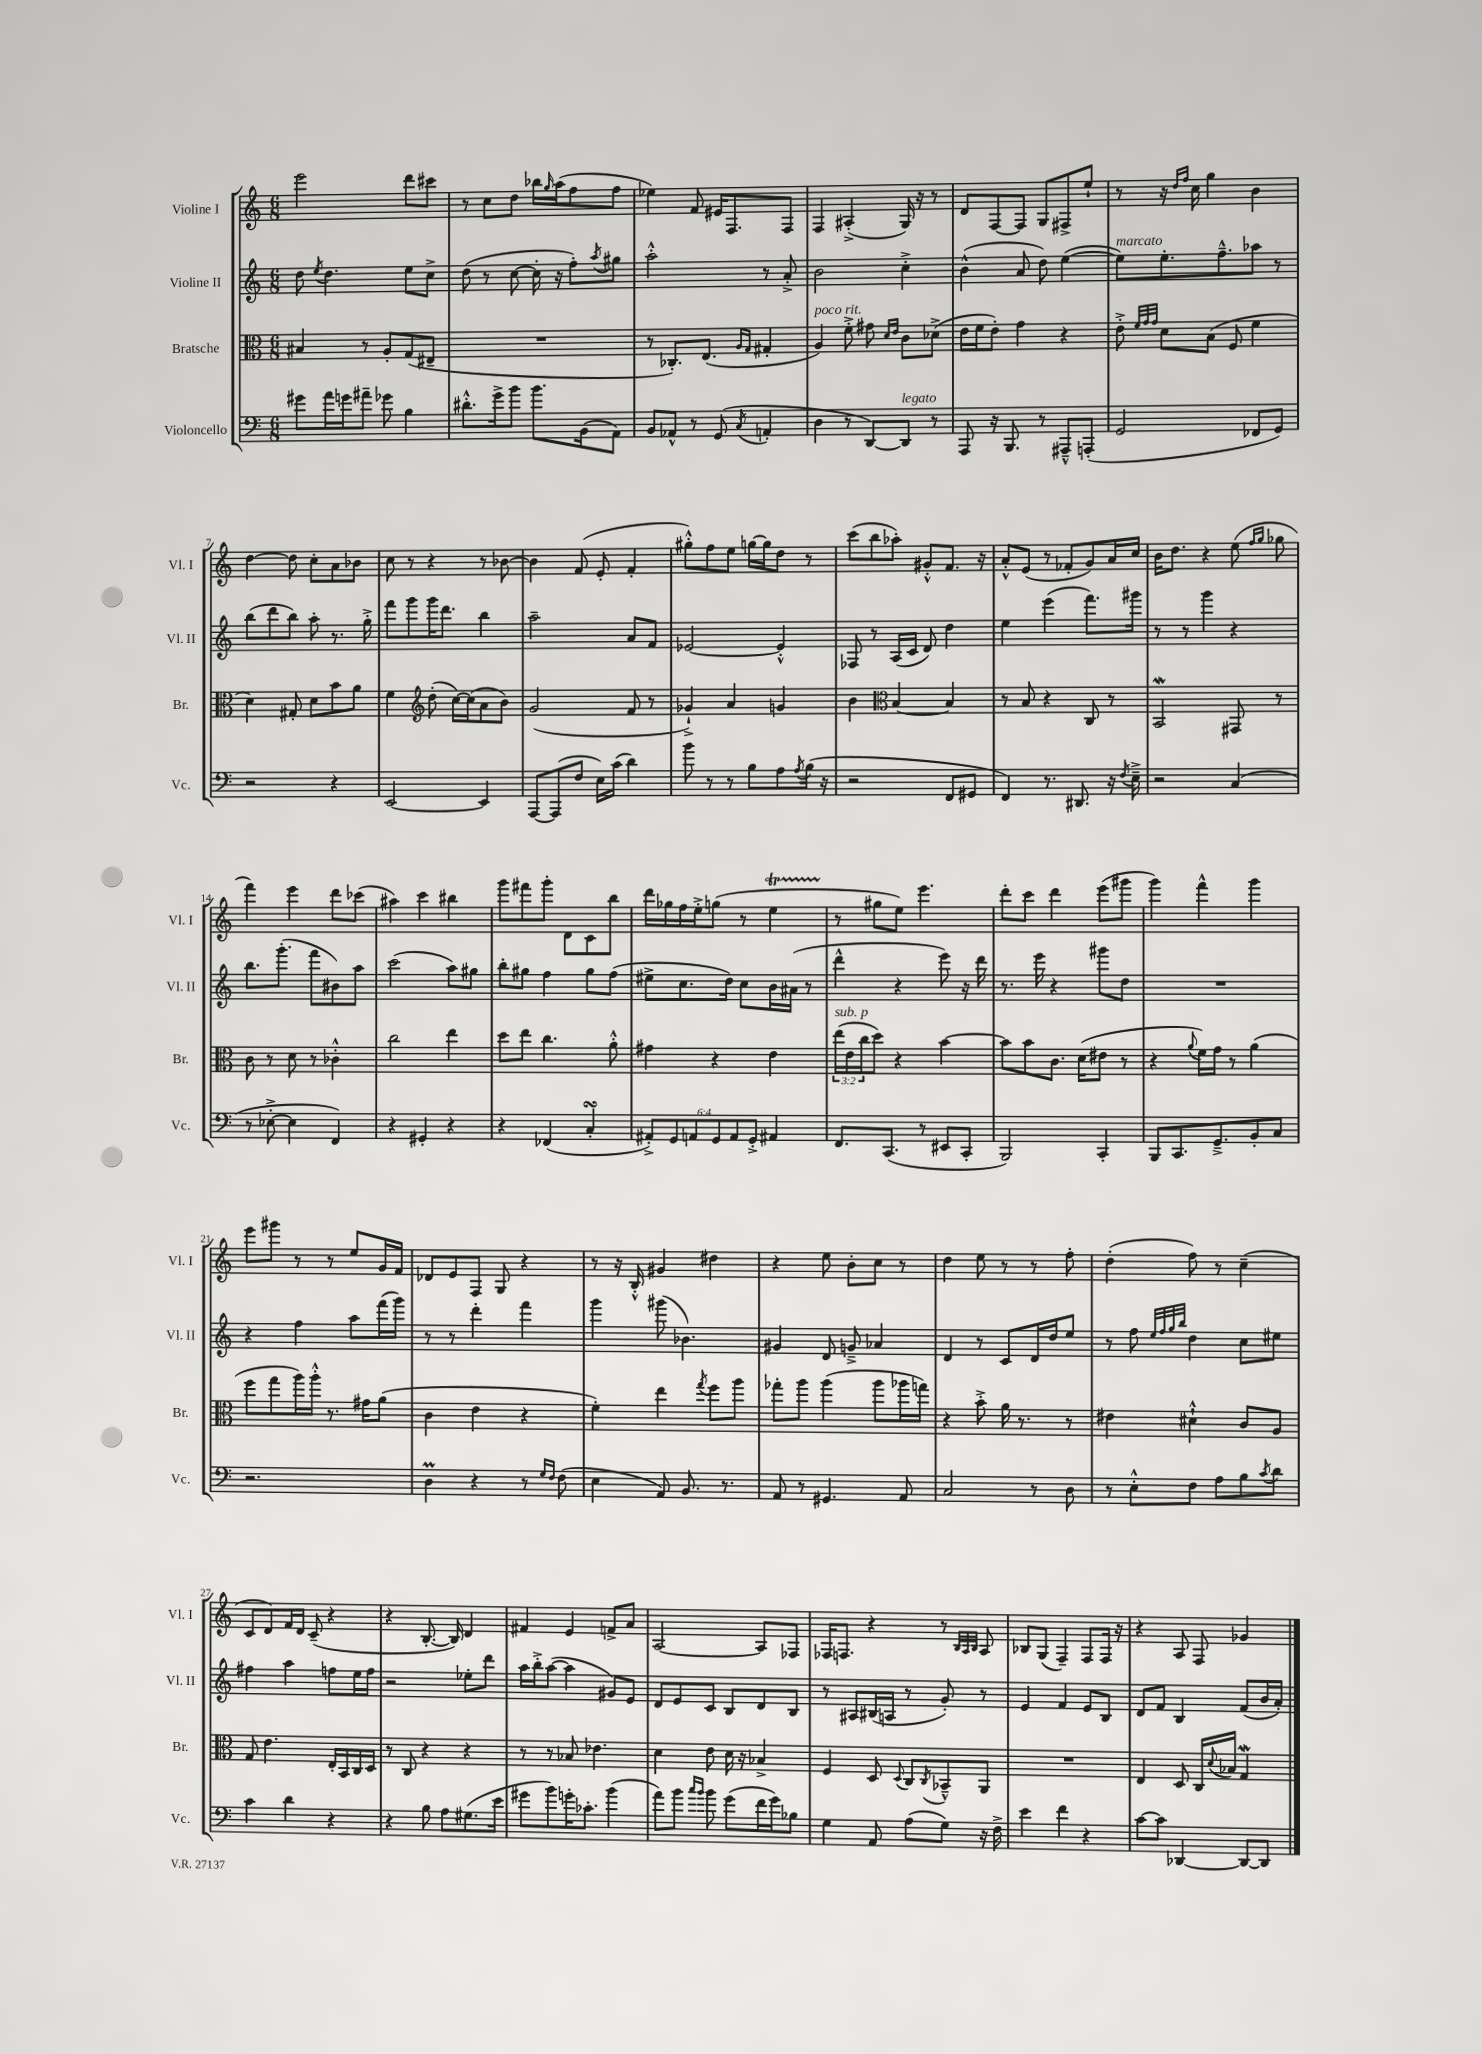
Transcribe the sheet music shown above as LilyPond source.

<<
\new StaffGroup <<
\new Staff = "s0" \with { instrumentName = "Violine I" shortInstrumentName = "Vl. I" } {
    \clef treble \key c \major \numericTimeSignature \time 6/8
    e'''2 d'''8 cis'''8 |
    r8 c''8 d''8 bes''16 \grace { g''16 } a''16( f''8 f''8 |
    ees''4) f'8 eis'16 f8. f8 |
    f4 ais4-.->( g16) r16 r8 |
    d'8 f8~ f8 g8 fis8-> e''8-! |
    r8 r16 \grace { d''16 f''16 } c''16 g''4 b'4 |
    d''4~ d''8 c''8-. a'8 bes'8 |
    c''8 r8 r4 r8 bes'8~ |
    bes'4 f'8( e'8-. f'4-. |
    gis''8-.-^) f''8 e''8 g''16~ g''16 d''8 r8 |
    c'''8( b''8 aes''8-.) gis'8-.-^ f'8. r16 |
    a'8-.-^ e'8( r8 fes'8-. g'8) a'16 c''16 |
    b'16 d''8. r4 e''8( \grace { f''16 g''16 } ges''8 |
    f'''4) e'''4 d'''8 ces'''8( |
    ais''4) c'''4 bis''4 |
    g'''8 fis'''8 g'''8-. d'8 c'8 b''8 |
    d'''16 ges''16 f''16 e''16-.-> g''8( r8 e''4\startTrillSpan |
    r8\stopTrillSpan gis''8 e''8) e'''4. |
    d'''8-. c'''8 d'''4 e'''8( gis'''8 |
    g'''4) f'''4-^ g'''4 |
    e'''8 gis'''8 r8 r8 e''8 g'16 f'16 |
    des'8 e'8 f8 g8 r4 |
    r8 r16 b16-.-^ gis'4 dis''4 |
    r4 e''8 b'8-. c''8 r8 |
    d''4 e''8 r8 r8 f''8-. |
    d''4-.( f''8) r8 c''4--( |
    c'8 d'8) f'16 d'16 c'8--( r4 |
    r4 b8.~-. b16) d'4 |
    fis'4 e'4 f'8-> a'8 |
    a2~ a8 fes8 |
    fes16 f8. r4 r8 \grace { b32 a32 b32 } a8 |
    bes8 g8( f4--) f8 f16 r16 |
    r4 a8 f8 ges'4 \bar "|." |
}
\new Staff = "s1" \with { instrumentName = "Violine II" shortInstrumentName = "Vl. II" } {
    \clef treble \key c \major \numericTimeSignature \time 6/8
    d''8 \acciaccatura { e''8 } d''4. e''8 c''8-> |
    d''8( r8 c''8~ c''16-. r16 f''8-.) \acciaccatura { a''8 } gis''8 |
    a''2-.-^ r8 a'8-.-> |
    b'2 c''4-.-> |
    b'4-^( a'8 d''8) e''4~( |
    e''8^\markup { \italic "marcato" }) e''8.-. f''8.---^ aes''8 r8 |
    b''8( d'''8 b''8) a''8-. r8. g''16-.-> |
    f'''8 g'''8 g'''16 d'''8. b''4 |
    a''2-- a'8 f'8 |
    ees'2~ ees'4-.-^ |
    fes8 r8 a16( c'16 d'8) d''4 |
    e''4 e'''4( f'''8.) gis'''16 |
    r8 r8 g'''4 r4 |
    b''8. g'''8.-.( f'''8 bis'8) a''8 |
    c'''2( a''8) gis''8 |
    b''8-. gis''8 f''4 gis''8 f''8( |
    eis''8-> c''8. d''16) c''8 b'16 ais'16( r8 |
    d'''4-^ r4 e'''8) r16 d'''16 |
    r8. e'''16 r4 gis'''8 d''8 |
    R2. |
    r4 f''4 a''8 f'''16( g'''16) |
    r8 r8 d'''4-. f'''4 |
    g'''4 gis'''8( bes'4.) |
    gis'4 d'8 g'8---> aes'4 |
    d'4 r8 c'8 d'16 d''16 e''8 |
    r8 f''8 \grace { e''32 f''32 g''32 b''32 } d''4 c''8 eis''8 |
    fis''4 a''4 f''8 e''16 f''16 |
    r2 ees''8-. d'''8 |
    a''16 b''16-.-> a''8~( a''4 gis'8) e'8 |
    d'8 e'8 c'8 b8 d'8 b8 |
    r8 ais8 bis16( a16 r8 g'8-.) r8 |
    e'4 f'4 e'8 b8 |
    d'8 f'8 b4 f'8( b'16 a'16-.) \bar "|." |
}
\new Staff = "s2" \with { instrumentName = "Bratsche" shortInstrumentName = "Br." } {
    \clef alto \key c \major \numericTimeSignature \time 6/8 \override Staff.TupletNumber.text = #tuplet-number::calc-fraction-text
    bis4 r8 a8-. g8( eis8-- |
    R2. |
    r8 ces8.-.) e8.( \grace { a16 g16 } gis4-. |
    a4^\markup { \italic "poco rit." }) f'8-.-> gis'8 \grace { d'16 e'16 } c'8 des'8->( |
    e'16 f'16 e'8-.) g'4 r4 |
    e'8-.-> \grace { f'32 g'32 g'32 } d'8 b8( f8 f'4 |
    d'4) gis8-. d'8 b'8 a'8 |
    f'4 \clef treble d''8-.( c''16~) c''16( a'8 b'8) |
    g'2( f'8 r8 |
    ges'4-!->) a'4 g'4 |
    b'4 \clef alto b4~ b4 |
    r8 b8 r4 c8 r8 |
    b,2\mordent gis,8 r8 |
    c'8 r8 d'8 r8 ces'4-.-^ |
    c''2 e''4 |
    d''8 e''8 c''4. a'8-.-^ |
    gis'4 r4 e'4 |
    \tuplet 3/2 { e''16^\markup { \italic "sub. p" }( e'16 c''16 } d''8) r4 b'4~ |
    b'8 b'8 c'8. d'16( eis'8 r8 |
    r4 \appoggiatura { a'8 } f'16) g'16 r8 a'4( |
    f''8 g''8 a''16) a''16-.-^ r8. gis'16 a'8( |
    c'4 e'4 r4 |
    f'4-.) e''4 \acciaccatura { g''8 } f''8 a''8 |
    ges''8-. a''8 a''4( a''8 aes''16 g''16) |
    r4 b'8-.-> a'16 r8. r8 |
    eis'4 dis'4-!-^ c'8 a8 |
    g8 e'4. e16-. b,16 c16 d16 |
    r8 c8 r4 r4 |
    r8 r8 bes8 ees'4. |
    d'4 e'8 d'16 r16 bes4-> |
    f4 d8 \appoggiatura { d8 } c8 \acciaccatura { c8 } bes,8---^ a,8 |
    R2. |
    e4 d8 c16 \appoggiatura { d'8 } bes16 g4\mordent \bar "|." |
}
\new Staff = "s3" \with { instrumentName = "Violoncello" shortInstrumentName = "Vc." } {
    \clef bass \key c \major \numericTimeSignature \time 6/8 \override Staff.TupletNumber.text = #tuplet-number::calc-fraction-text
    gis'8 a'16 g'16 ais'8-- ges'8 b4 |
    dis'8.-.-^ g'16-> b'8 b'8. b,16( a,8) |
    b,8 aes,8-^ r8 g,8( \acciaccatura { c8 } a,4-. |
    d4 r8 d,8~) d,8^\markup { \italic "legato" } r8 |
    a,,8 r16 b,,8. r8 ais,,8---^ a,,8-.( |
    g,2 fes,8 g,8) |
    r2 r4 |
    e,2~ e,4 |
    a,,8~ a,,8( f8 e16) c'16( d'4) |
    b'8 r8 r8 b8 a8 \acciaccatura { a8 } b16( r16 |
    r2 f,8 gis,8 |
    f,4) r8. dis,8. r16 \acciaccatura { f8 } e16---> |
    r2 c4( |
    r8 ees8~-.-> ees4 f,4) |
    r4 gis,4-. r4 |
    r4 fes,4( c4-.\turn |
    \tuplet 6/4 { ais,8-.->) g,8 a,8 g,8 a,8 g,8-.-> } ais,4 |
    f,8. c,8.( r8 eis,8 c,8-. |
    b,,2) c,4-. |
    b,,8 c,8. g,8.---> b,8-. c8 |
    r2. |
    d4\prall r4 r8 \grace { g16 f16 } f8( |
    e4 a,8) b,8. r8. |
    a,8 r8 gis,4. a,8 |
    c2 r8 d8 |
    r8 e8-.-^ f8 a8 b8 \acciaccatura { c'8 } d'8 |
    c'4 d'4 r4 |
    r4 b8 a8 gis8.( e'16 |
    gis'8 b'8) g'16-. ces'8.-. b'4( |
    a'8) b'8 \grace { c''16 b'16 } b'8 g'8( f'16 g'16) bes8 |
    g4 a,8 a8( g8) r16 f16-> |
    e'4 f'4 r4 |
    c'8~ c'8 des,4~ des,8~ des,8 \bar "|." |
}
>>
>>
